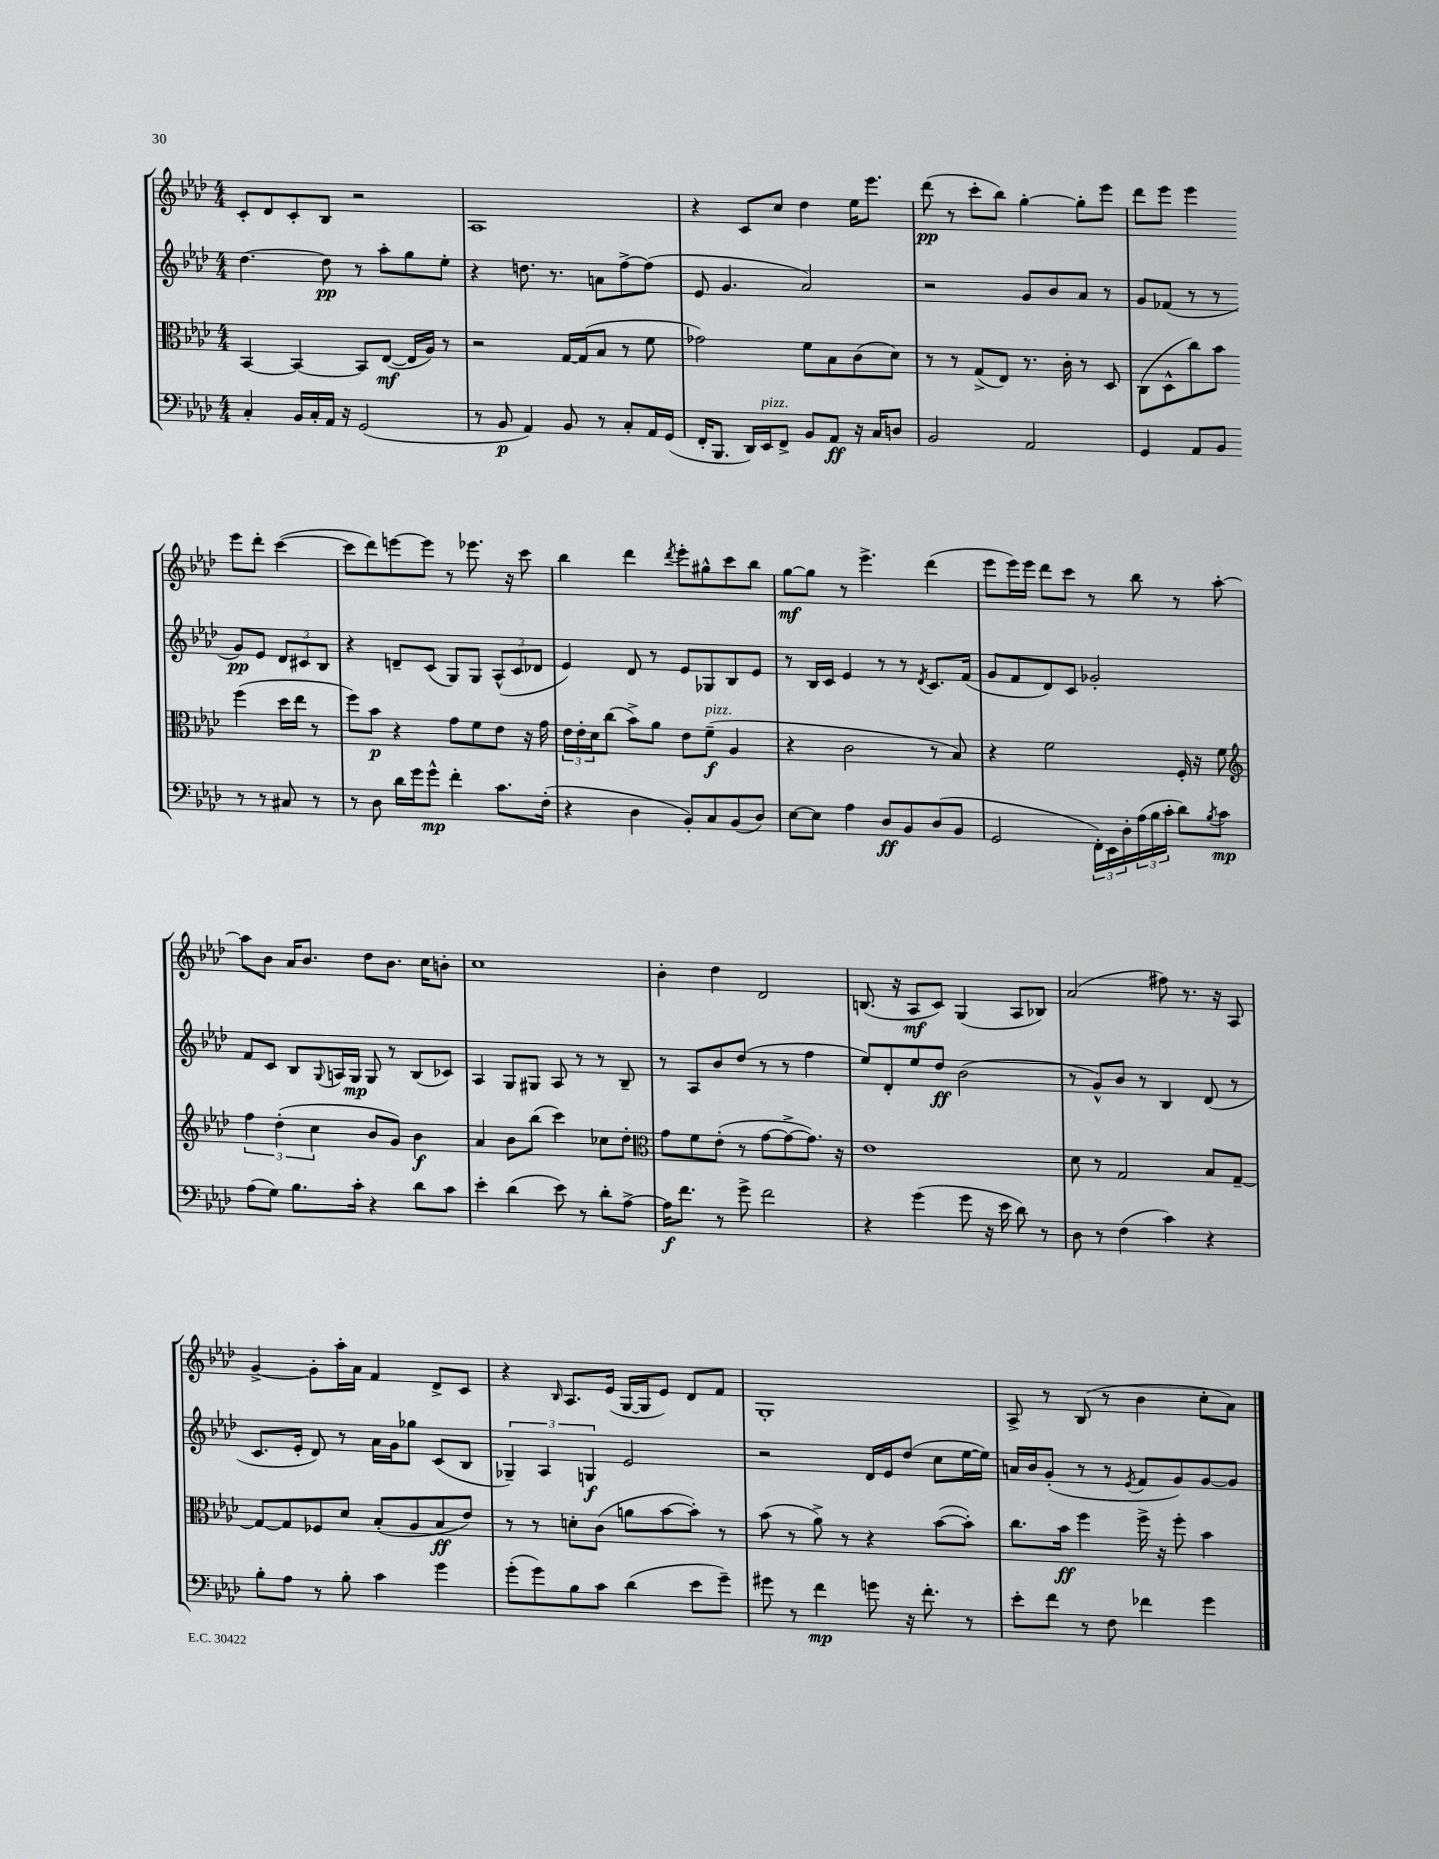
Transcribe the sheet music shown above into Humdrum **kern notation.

**kern	**dynam	**kern	**dynam	**kern	**dynam	**kern	**dynam
*part4	*part4	*part3	*part3	*part2	*part2	*part1	*part1
*staff4	*staff4	*staff3	*staff3	*staff2	*staff2	*staff1	*staff1
*clefF4	*	*clefC3	*	*clefG2	*	*clefG2	*
*k[b-e-a-d-]	*	*k[b-e-a-d-]	*	*k[b-e-a-d-]	*	*k[b-e-a-d-]	*
*M4/4	*	*M4/4	*	*M4/4	*	*M4/4	*
=15	=15	=15	=15	=15	=15	=15	=15
4C'/	.	[4BB-/	.	[4.dd-\	.	8c'/L	.
.	.	.	.	.	.	8d-/	.
16BB-/LL	.	4BB-/_	.	.	.	8c'/	.
16C'/	.	.	.	.	.	.	.
16AA-/JJ	.	.	.	8dd-\]	pp	8B-/J	.
16r	.	.	.	.	.	.	.
(2GG/	.	8BB-/L]	.	8r	.	2r	.
.	.	([8E-/J	mf	8aa-'\L	.	.	.
.	.	16E-/LL]	.	8gg\	.	.	.
.	.	16A-/JJ)	.	.	.	.	.
.	.	8r	.	8ee-'\J	.	.	.
=16	=16	=16	=16	=16	=16	=16	=16
8r	.	2r	.	4r	.	1A-	.
8BB-/	p	.	.	.	.	.	.
4AA-/)	.	.	.	8.ddn\	.	.	.
.	.	.	.	8.r	.	.	.
8BB-/	.	[16G/LL	.	.	.	.	.
.	.	(16G/J]	.	.	.	.	.
8r	.	8B-/J	.	8an\L	.	.	.
8C'/L	.	8r	.	[8ff^\	.	.	.
16AA-/L	.	8f\	.	(8ff\J]	.	.	.
(16GG/JJ	.	.	.	.	.	.	.
=17	=17	=17	=17	=17	=17	=17	=17
16FF'/KL	.	2g-X\)	.	8e-/	.	4r	.
8.BBB-/J	.	.	.	.	.	.	.
.	.	.	.	4.g/	.	.	.
16DD-/LL)	.	.	.	.	.	8c/L	.
!LO:TX:a:i:t=pizz.	!	!	!	!	!	!	!
16EE-/J	.	.	.	.	.	.	.
8FF^/J	.	.	.	.	.	8cc/J	.
8BB-/L	.	8f\L	.	2a-/)	.	4dd-\	.
8AA-/J	ff	8B-\	.	.	.	.	.
16r	.	(8c\	.	.	.	16ee-\KL	.
16C/KL	.	.	.	.	.	8.eee-\J	.
8Dn/J	.	8d-\J)	.	.	.	.	.
=18	=18	=18	=18	=18	=18	=18	=18
2BB-/	.	8r	.	2r	.	(8ddd-\	pp
.	.	8r	.	.	.	8r	.
.	.	(8G^/L	.	.	.	8ccc'\L	.
.	.	8E-/J)	.	.	.	8bb-\J)	.
2AA-/	.	8.r	.	8g/L	.	[4gg'\	.
.	.	.	.	8b-/	.	.	.
.	.	16c'\	.	.	.	.	.
.	.	8r	.	8a-/J	.	8gg'\L]	.
.	.	8D-/	.	8r	.	8eee-\J	.
=19	=19	=19	=19	=19	=19	=19	=19
4GG/	.	(8C\L	.	8g/L	.	8ddd-\L	.
.	.	8D-^^\	.	(8f-X/J	.	8eee-\J	.
8AA-/L	.	8cc\)	.	8r	.	4eee-\	.
8BB-/J	.	8b-\J	.	8r	.	.	.
8r	.	(4ff\	.	8g/L)	pp	8eee-\L	.
8r	.	.	.	8e-/J	.	8ddd-'\J	.
8C#X/	.	16dd-\LL	.	12d-/L	.	([4ccc\	.
.	.	16ee-\JJ	.	.	.	.	.
.	.	.	.	12c#X/	.	.	.
8r	.	8r	.	.	.	.	.
.	.	.	.	12B-/J	.	.	.
!!LO:LB:g=z
=20	=20	=20	=20	=20	=20	=20	=20
8r	.	8ff\L)	.	4r	.	8ccc\L]	.
8D-\	.	8b-\J	p	.	.	8ddd-\)	.
16d-\LL	.	4r	.	8dn~/L	.	[8eeen\	.
16g\J	.	.	.	.	.	.	.
8g^^\J	mp	.	.	(8c/J	.	8eee\J]	.
4f'\	.	8g\L	.	8G/L)	.	8r	.
.	.	8f\	.	8G/J	.	8.eee-X\	.
8.c\L	.	8e-\J	.	(12A-^^/L	.	.	.
.	.	.	.	.	.	16r	.
.	.	.	.	12c/	.	.	.
.	.	16r	.	.	.	8ccc\	.
.	.	.	.	12d-X/J	.	.	.
(16F'\Jk	.	16g\	.	.	.	.	.
=21	=21	=21	=21	=21	=21	=21	=21
4r	.	24e-\LL	.	4e-/)	.	4bb-\	.
.	.	24e-'\	.	.	.	.	.
.	.	24d-\J	.	.	.	.	.
.	.	(8cc\J	.	.	.	.	.
4D-\	.	8b-^\L)	.	8d-/	.	4ddd-\	.
.	.	8a-\J	.	8r	.	.	.
.	.	.	.	.	.	8qddd-/	.
8BB-'/L)	.	8e-\L	.	8e-/L	.	8eee-'\L	.
!	!	!LO:TX:a:i:t=pizz.	!	!	!	!	!
8C/	.	(8f~\J	f	8G-X/	.	8gg#X^^\	.
(8BB-/	.	4A-/	.	8B-/	.	8ccc\	.
8D-/J)	.	.	.	8e-/J	.	8bb-\J	.
=22	=22	=22	=22	=22	=22	=22	=22
[8E-\L	.	4r	.	8r	.	[8gg\L	mf
8E-\J]	.	.	.	16B-/LL	.	8gg\J]	.
.	.	.	.	16c/JJ	.	.	.
4A-\	.	2c\	.	4e-/	.	8r	.
.	.	.	.	.	.	4.eee-^\	.
8D-/L	ff	.	.	8r	.	.	.
8BB-/	.	.	.	8r	.	.	.
.	.	.	.	8qd-/	.	.	.
(8D-/	.	8r	.	8.c/L	.	(4ddd-\	.
8BB-/J	.	8B-/)	.	.	.	.	.
.	.	.	.	(16f/Jk	.	.	.
=23	=23	=23	=23	=23	=23	=23	=23
2GG/	.	4r	.	8g/L	.	8eee-\L	.
.	.	.	.	8f/	.	16eee-\L)	.
.	.	.	.	.	.	16eee-\JJ	.
.	.	2f\	.	8d-/)	.	8ddd-\L	.
.	.	.	.	8c/J	.	8ccc\J	.
24FF'\LL)	.	.	.	2g-X'/	.	8r	.
24EE-\	.	.	.	.	.	.	.
24D-'\	.	.	.	.	.	.	.
(24A-\	.	.	.	.	.	8bb-\	.
24B-\	.	.	.	.	.	.	.
24c'\JJ	.	.	.	.	.	.	.
8d-\L)	.	16F'/	.	.	.	8r	.
.	.	16r	.	.	.	.	.
8qB-/	.	.	.	.	.	.	.
8c\J	mp	8f\	.	.	.	[8aa-'\	.
!!LO:LB:g=z
=24	=24	=24	=24	=24	=24	=24	=24
*	*	*clefG2	*	*	*	*	*
(8A-\L	.	6ff\	.	8f/L	.	8aa-\L]	.
8G\J)	.	.	.	8c/J	.	8b-\J	.
.	.	(6dd-'\	.	.	.	.	.
8.B-\L	.	.	.	8B-/L	.	16a-/KL	.
.	.	.	.	.	.	8.b-/J	.
.	.	6cc\	.	.	.	.	.
.	.	.	.	8qqG/	.	.	.
.	.	.	.	16An/L	.	.	.
16c'\Jk	.	.	.	16G/JJ	mp	.	.
4r	.	8b-/L	.	8G/	.	8dd-\L	.
.	.	8g/J)	.	8r	.	8.b-\J	.
8d-\L	.	4b-\	f	(8B-/L	.	.	.
.	.	.	.	.	.	16cc\KL	.
8c\J	.	.	.	8c-X/J)	.	8bn'\J	.
=25	=25	=25	=25	=25	=25	=25	=25
4e-'\	.	4a-/	.	4A-/	.	1cc	.
(4d-\	.	8b-\L	.	8G/L	.	.	.
.	.	(8bb-\J	.	8G#X/J	.	.	.
8e-\)	.	4ccc\)	.	8A-/	.	.	.
8r	.	.	.	8r	.	.	.
8d-'\L	.	8cc-X\L	.	8r	.	.	.
[8A-^\J	.	8dd-'\J	.	8B-~/	.	.	.
=26	=26	=26	=26	=26	=26	=26	=26
*	*	*clefC3	*	*	*	*	*
16A-\KL]	f	8g\L	.	8r	.	4b-'\	.
8.f\J	.	.	.	.	.	.	.
.	.	8f\	.	8A-/L	.	.	.
8r	.	(8e-'\J	.	8b-/	.	4dd-\	.
8g^\	.	8r	.	(8dd-/J	.	.	.
2f\	.	[8g\L	.	8r	.	2d-/	.
.	.	8g^\_	.	8r	.	.	.
.	.	8.g\J])	.	4ff\	.	.	.
.	.	16r	.	.	.	.	.
=27	=27	=27	=27	=27	=27	=27	=27
4r	.	1e-	.	8ee-/L)	.	(8.Bn/	.
.	.	.	.	8d-'/	.	.	.
.	.	.	.	.	.	16r	.
(4g\	.	.	.	8ee-/	.	8A-/L	mf
.	.	.	.	8dd-/J	ff	8c/J)	.
8g\	.	.	.	(2b-\	.	(4G/	.
16r	.	.	.	.	.	.	.
16e-\	.	.	.	.	.	.	.
8d-\)	.	.	.	.	.	8A-/L	.
8r	.	.	.	.	.	8B-X/J)	.
=28	=28	=28	=28	=28	=28	=28	=28
8D-\	.	8d-\	.	8r	.	(2a-/	.
8r	.	8r	.	8g^^/L)	.	.	.
(4F\	.	2G/	.	8b-/J	.	.	.
.	.	.	.	8r	.	.	.
4c\)	.	.	.	4B-/	.	8ff#X\)	.
.	.	.	.	.	.	8.r	.
4r	.	8B-/L	.	(8d-/	.	.	.
.	.	.	.	.	.	16r	.
.	.	[8G~/J	.	8r	.	8A-/	.
!!LO:LB:g=z
=29	=29	=29	=29	=29	=29	=29	=29
8B-'\L	.	8G/L_	.	8.c/L	.	[4g^/	.
8A-\J	.	8G/]	.	.	.	.	.
.	.	.	.	16e-'/Jk	.	.	.
8r	.	8F-X/	.	8d-/)	.	8g'\L]	.
8B-'\	.	8d-/J	.	8r	.	16aa-'\L	.
.	.	.	.	.	.	16a-\JJ	.
4c\	.	(8B-'/L	.	16a-\LL	.	4f/	.
.	.	.	.	16g\J	.	.	.
.	.	8A-/	.	8gg-X\J	.	.	.
4g\	.	8B-/	ff	(8c/L	.	8d-^/L	.
.	.	8e-/J)	.	8B-/J	.	8c/J	.
=30	=30	=30	=30	=30	=30	=30	=30
(8g'\L	.	8r	.	6G-X~/)	.	4r	.
8g\)	.	8r	.	.	.	.	.
.	.	.	.	6A-/	.	.	.
.	.	.	.	.	.	16qqB-/	.
8B-\	.	8dn'\L	.	.	.	8.A-/L	.
.	.	.	.	6Gn/	f	.	.
8c\J	.	(8c\J	.	.	.	.	.
.	.	.	.	.	.	(16e-/Jk	.
(4d-\	.	8an\L	.	2e-/	.	[16G/LL	.
.	.	.	.	.	.	16G/J]	.
.	.	[8b-\	.	.	.	8e-/J)	.
8e-\L	.	8b-'\J])	.	.	.	8d-/L	.
8g~\J)	.	8r	.	.	.	8f/J	.
=31	=31	=31	=31	=31	=31	=31	=31
8g#X\	.	(8b-\	.	2r	.	1G'	.
8r	.	8r	.	.	.	.	.
4f\	mp	8a-^\)	.	.	.	.	.
.	.	8r	.	.	.	.	.
8gn\	.	4r	.	16d-/LL	.	.	.
.	.	.	.	16e-/J	.	.	.
16r	.	.	.	(8dd-/J	.	.	.
8.f'\	.	.	.	.	.	.	.
.	.	([8b-\L	.	8cc\L	.	.	.
8r	.	8b-'\J])	.	[16ee-\L	.	.	.
.	.	.	.	16ee-\JJ])	.	.	.
=32	=32	=32	=32	=32	=32	=32	=32
8e-'\L	.	8.cc\L	.	16an/LL	.	8A-^/	.
.	.	.	.	16b-/J	.	.	.
8f\J	.	.	.	(8g'/J	.	8r	.
.	.	16b-\Jk	ff	.	.	.	.
8r	.	4ff\	.	8r	.	(8B-/	.
8F\	.	.	.	8r	.	8r	.
.	.	.	.	8qe-/	.	.	.
4f-X\	.	16ff^\	.	8f/L	.	4b-\	.
.	.	16r	.	.	.	.	.
.	.	8ff'\	.	8g/)	.	.	.
4g\	.	4b-\	.	[8g/	.	8cc'\L	.
.	.	.	.	8g/J]	.	8a-\J)	.
==	==	==	==	==	==	==	==
*-	*-	*-	*-	*-	*-	*-	*-
